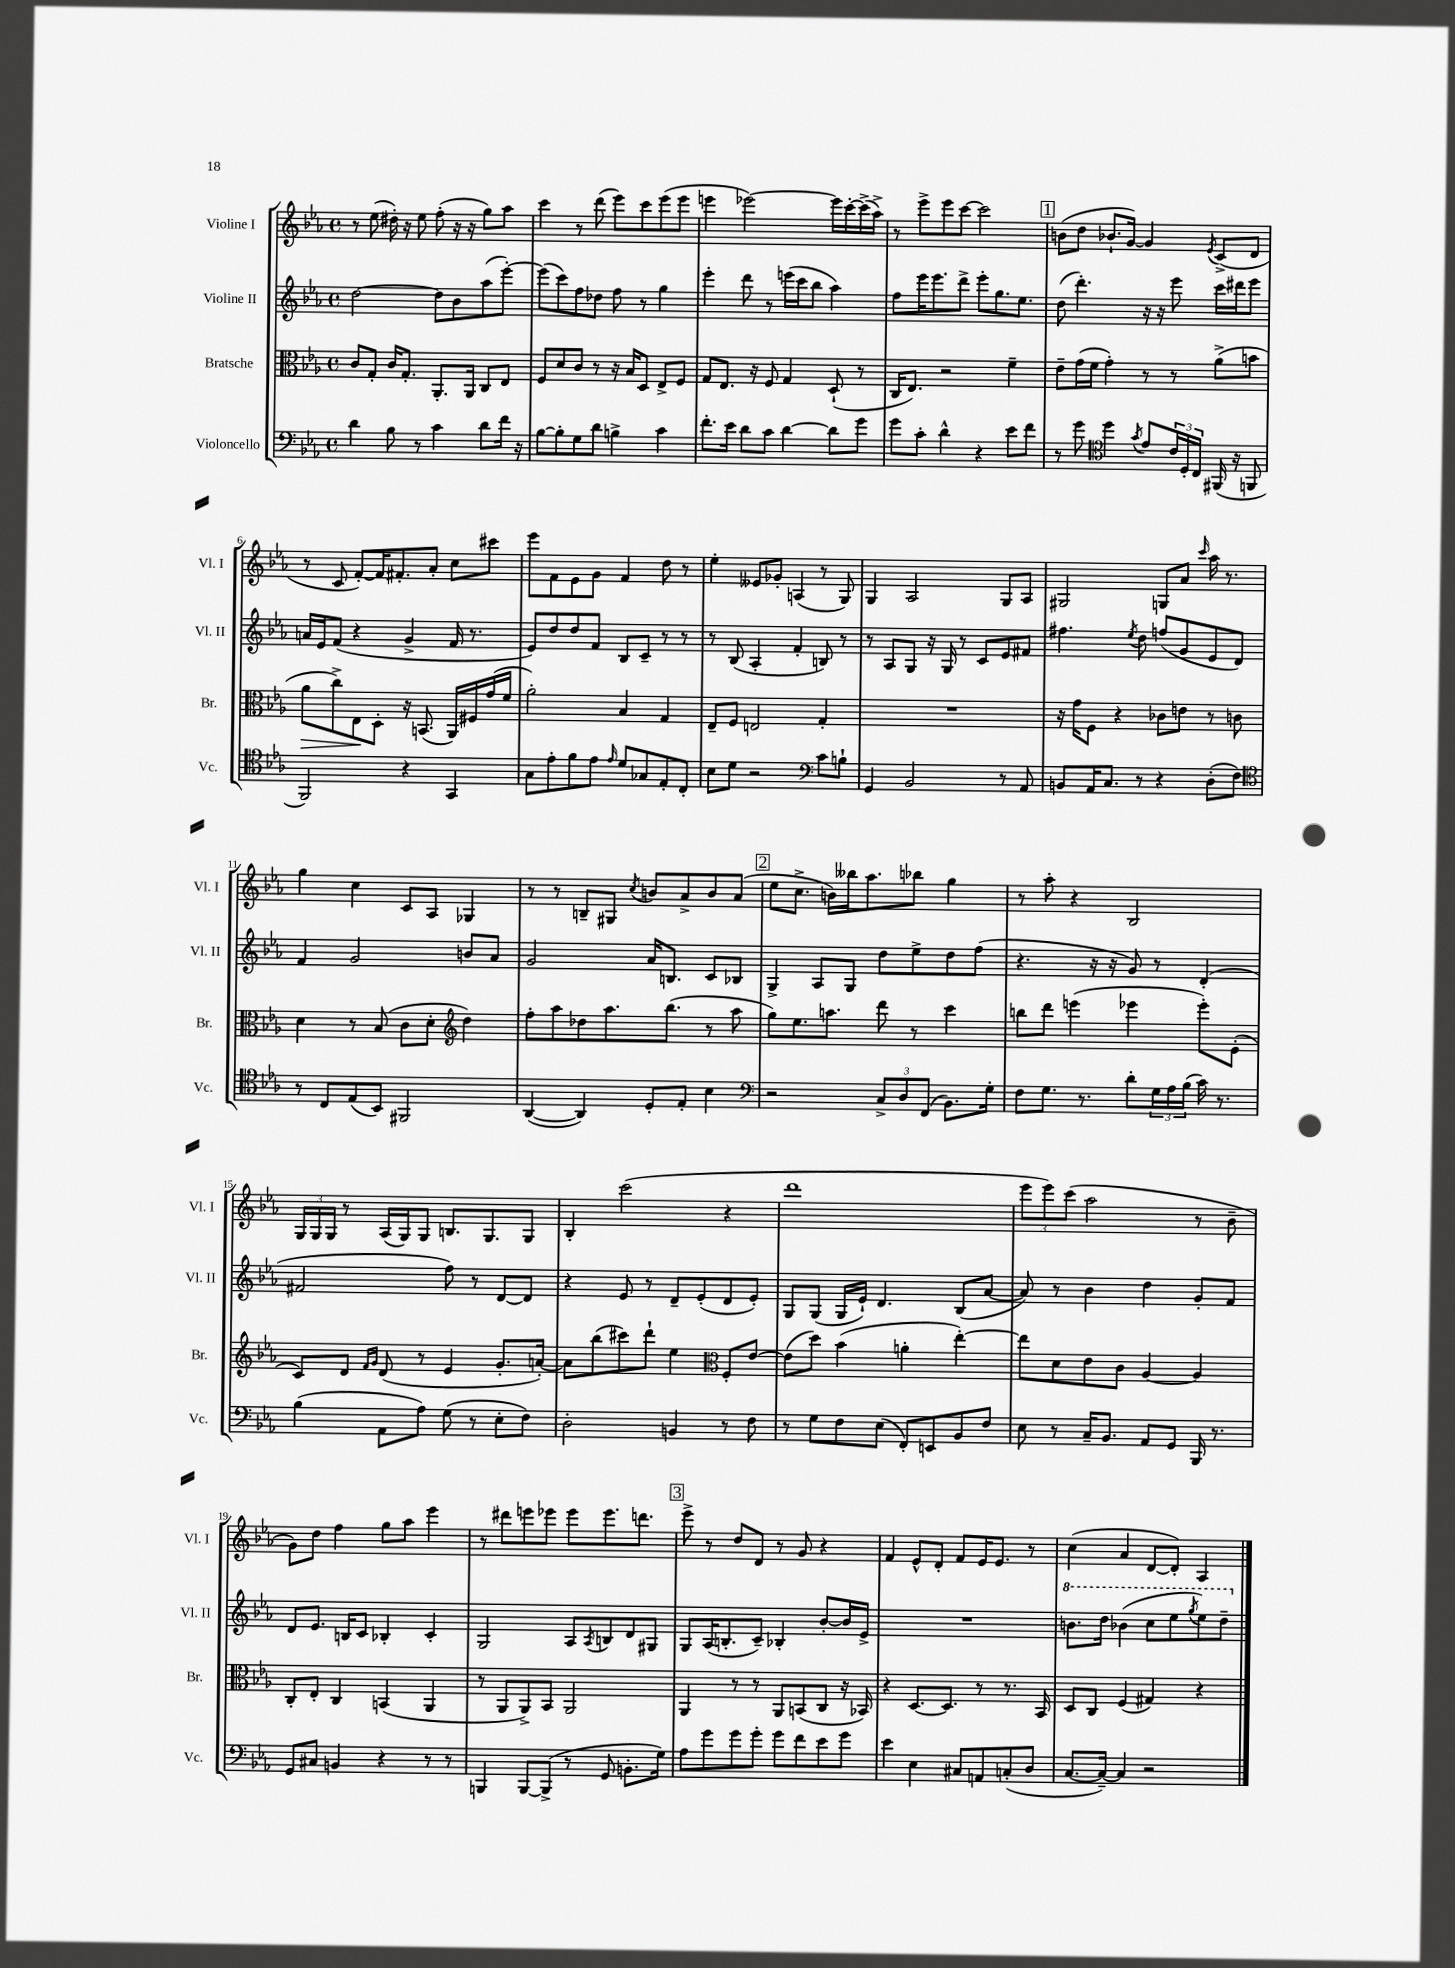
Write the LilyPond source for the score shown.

<<
\new StaffGroup <<
\new Staff = "s0" \with { instrumentName = "Violine I" shortInstrumentName = "Vl. I" } {
    \clef treble \key ees \major \defaultTimeSignature \time 4/4
    r8 ees''8( dis''16-.) r16 ees''8 f''8-.( r16 r16 g''8) aes''8 |
    c'''4 r8 d'''8( ees'''8) c'''8 ees'''8( ees'''8 |
    e'''4 ees'''2~) ees'''16 c'''16~-. c'''16->( aes''16->) |
    r8 ees'''8-> ees'''8 c'''8~ c'''2 |
    \mark \markup { \box "1" } b'8( d''8 bes'8.-! g'16~) g'4 \acciaccatura { ees'8 } c'8->( d'8 |
    r8 c'8 f'8~-.) f'16 fis'8.-. aes'8-. c''8 cis'''8 |
    ees'''8 f'8 ees'8 g'8 f'4 d''8 r8 |
    ees''4-. eeses'8 ges'8-. a4( r8 g8) |
    g4 aes2 g8 aes8 |
    gis2 g8 aes'8 \grace { c'''16 } aes''16 r8. |
    g''4 c''4 c'8 aes8 ges4 |
    r8 r8 b8-- gis8 \acciaccatura { c''8 } b'8 aes'8-> b'8 aes'8( |
    \mark \markup { \box "2" } ees''8 c''8.-> b'16) beses''16 aes''8. bes''8 g''4 |
    r8 aes''8-. r4 bes2 |
    \tuplet 3/2 { g16 g16 g16 } r8 aes16( g16) g8 b8. g8. g8 |
    bes4-. c'''2( r4 |
    d'''1 |
    \tuplet 3/2 { ees'''8 ees'''8) c'''8( } aes''2 r8 bes'8-- |
    g'8) d''8 f''4 g''8 aes''8 ees'''4 |
    r8 dis'''8 e'''8 ees'''8 ees'''8 ees'''8. d'''8. |
    \mark \markup { \box "3" } ees'''8-> r8 d''8 d'8 r8 g'8 r4 |
    f'4 ees'8-^ d'8-. f'8 ees'16 ees'8. r8 |
    c''4( aes'4 d'8~ d'8-.) aes4 \bar "|." |
}
\new Staff = "s1" \with { instrumentName = "Violine II" shortInstrumentName = "Vl. II" } {
    \clef treble \key ees \major \defaultTimeSignature \time 4/4
    d''2~ d''8 bes'8 aes''8( ees'''8~-.) |
    ees'''8( c'''8) f''8 des''8 f''8 r8 g''4 |
    ees'''4-. d'''8 r8 e'''16( c'''16 bes''8 aes''4) |
    f''8 ees'''16 ees'''8. d'''8-> ees'''8-. g''8. ees''8. |
    \mark \markup { \box "1" } d''8( d'''4.-.) r16 r16 ees'''8 c'''16 dis'''16 ees'''8 |
    a'16 ees'16 f'8( r4 g'4-> f'16 r8. |
    ees'8) d''8 d''8 f'8 bes8 c'8-- r8 r8 |
    r8 bes8( aes4-. f'4-. b8) r8 |
    r8 aes8 g8 r16 g16 r8 c'8 ees'8 fis'8 |
    fis''4. \acciaccatura { ees''8 } d''8 f''8( g'8 ees'8 d'8) |
    f'4 g'2 b'8 aes'8 |
    g'2 aes'16 b8. c'8 bes8 |
    \mark \markup { \box "2" } g4-> aes8 g8 d''8 ees''8-> d''8 f''8( |
    r4. r16 r16 g'8) r8 d'4-.( |
    fis'2 f''8) r8 d'8~ d'8 |
    r4 ees'8 r8 d'8-- ees'8-.( d'8 ees'8-.) |
    g8 g8( g16 ees'16-!) d'4. bes8( aes'8~ |
    aes'8) r8 bes'4 d''4 g'8-. f'8 |
    d'8 ees'8. b16 c'8 bes4-. c'4-. |
    g2 aes8 \acciaccatura { aes8 } b8 d'8 gis8 |
    \mark \markup { \box "3" } g8 aes16( b8.-. c'8--) bes4-. bes'8~-. bes'16 ees'16-> |
    R1 |
    \ottava #1 b''8. d'''16 bes''4( c'''8 ees'''8 \acciaccatura { g'''8 } ees'''8) d'''8-- \ottava #0 \bar "|." |
}
\new Staff = "s2" \with { instrumentName = "Bratsche" shortInstrumentName = "Br." } {
    \clef alto \key ees \major \defaultTimeSignature \time 4/4
    c'8 g8-. c'16 g8.-. aes,8.-. aes,16 c8 ees8 |
    f8 d'8 c'8 r8 r16 bes16 d8 ees8-> f8 |
    g8 ees8. r16 f8 g4 d8-!( r8 |
    c16 ees8.) r2 f'4-- |
    \mark \markup { \box "1" } ees'8-- g'16( f'16 g'4-.) r8 r8 aes'8->( b'8 |
    aes'8\> c''8->) ees8\! d8-. r16 b,8.( aes,16) fis16 g'16( f'16 |
    aes'2-.) bes4 g4 |
    ees8-- f8 e2 g4-. |
    R1 |
    r16 g'16 f8 r4 ces'8 e'8 r8 c'8 |
    d'4 r8 bes8( c'8 d'8-. \clef treble d''4) |
    f''8-. aes''8 des''8 aes''8. bes''8.( r8 aes''8 |
    \mark \markup { \box "2" } g''8) ees''8. a''8. d'''8 r8 c'''4 |
    b''8 d'''8 e'''4( ees'''4 ees'''8-.) ees'8-.( |
    c'8) d'8 \grace { f'16 g'16 } d'8( r8 ees'4 g'8.-. a'16~-.) |
    a'8 bes''8( cis'''8) d'''8-! ees''4 \clef alto f8-. ees'8~ |
    ees'8( d''8) bes'4( a'4-. ees''4~-.) |
    ees''8 d'8 ees'8 c'8 aes4~ aes4 |
    c8-. ees8-. c4 b,4( aes,4 |
    r8 aes,8 aes,8->) bes,8 aes,2 |
    \mark \markup { \box "3" } aes,4 r8 r8 aes,8 b,8( c8 r16 bes,16) |
    r4 d8.~ d8. r8 r8. bes,16 |
    d8 c8 f4( gis4) r4 \bar "|." |
}
\new Staff = "s3" \with { instrumentName = "Violoncello" shortInstrumentName = "Vc." } {
    \clef bass \key ees \major \defaultTimeSignature \time 4/4
    d'4 bes8 r8 c'4 d'8 f'16 r16 |
    bes8~ bes8-. g8 d'8 b4-> c'4 |
    f'8.-. ees'16 d'8 c'8 d'4~ d'8 g'8 |
    g'8 c'8-. d'4-^ r4 ees'8 f'8 |
    \mark \markup { \box "1" } r8 g'8 \clef tenor d''4 \acciaccatura { g'8 } ees'8 \tuplet 3/2 { c'16 d16-. c16 } fis,16( r16 f,8 |
    f,2) r4 g,4 |
    g8 ees'8-. f'8 ees'8 \grace { ees'16 } d'8 ges8 ees8-. c8-. |
    bes8 d'8 r2 \clef bass c'8 b8-! |
    g,4 bes,2 r8 aes,8 |
    b,8 aes,16 c8. r8 r4 d8-.( f8) |
    \clef tenor r8 c8 ees8( bes,8) fis,2 |
    aes,4~( aes,4) d8-. ees8-. bes4 |
    \mark \markup { \box "2" } \clef bass r2 \tuplet 3/2 { c8-> d8 f,8( } bes,8.) g16-. |
    f8 g8. r8. d'8-. \tuplet 3/2 { g16 aes16 bes16( } c'16) r8. |
    bes4( aes,8 aes8) g8( r8 ees8-. f8) |
    d2-. b,4 r8 f8 |
    r8 g8 f8 ees8( f,8-.) e,8 bes,8 f8 |
    ees8 r8 c16-- bes,8. aes,8 g,8 bes,,16 r8. |
    g,8 cis8 b,4 r4 r8 r8 |
    b,,4 b,,8~ b,,8->( r8 g,8 b,8.-. g16) |
    \mark \markup { \box "3" } aes8 g'8 g'8 g'8-. g'8 f'8 ees'8 g'8 |
    ees'4 ees4 cis8 a,8 c8-.( d8 |
    c8.~ c16~--) c4 r2 \bar "|." |
}
>>
>>
